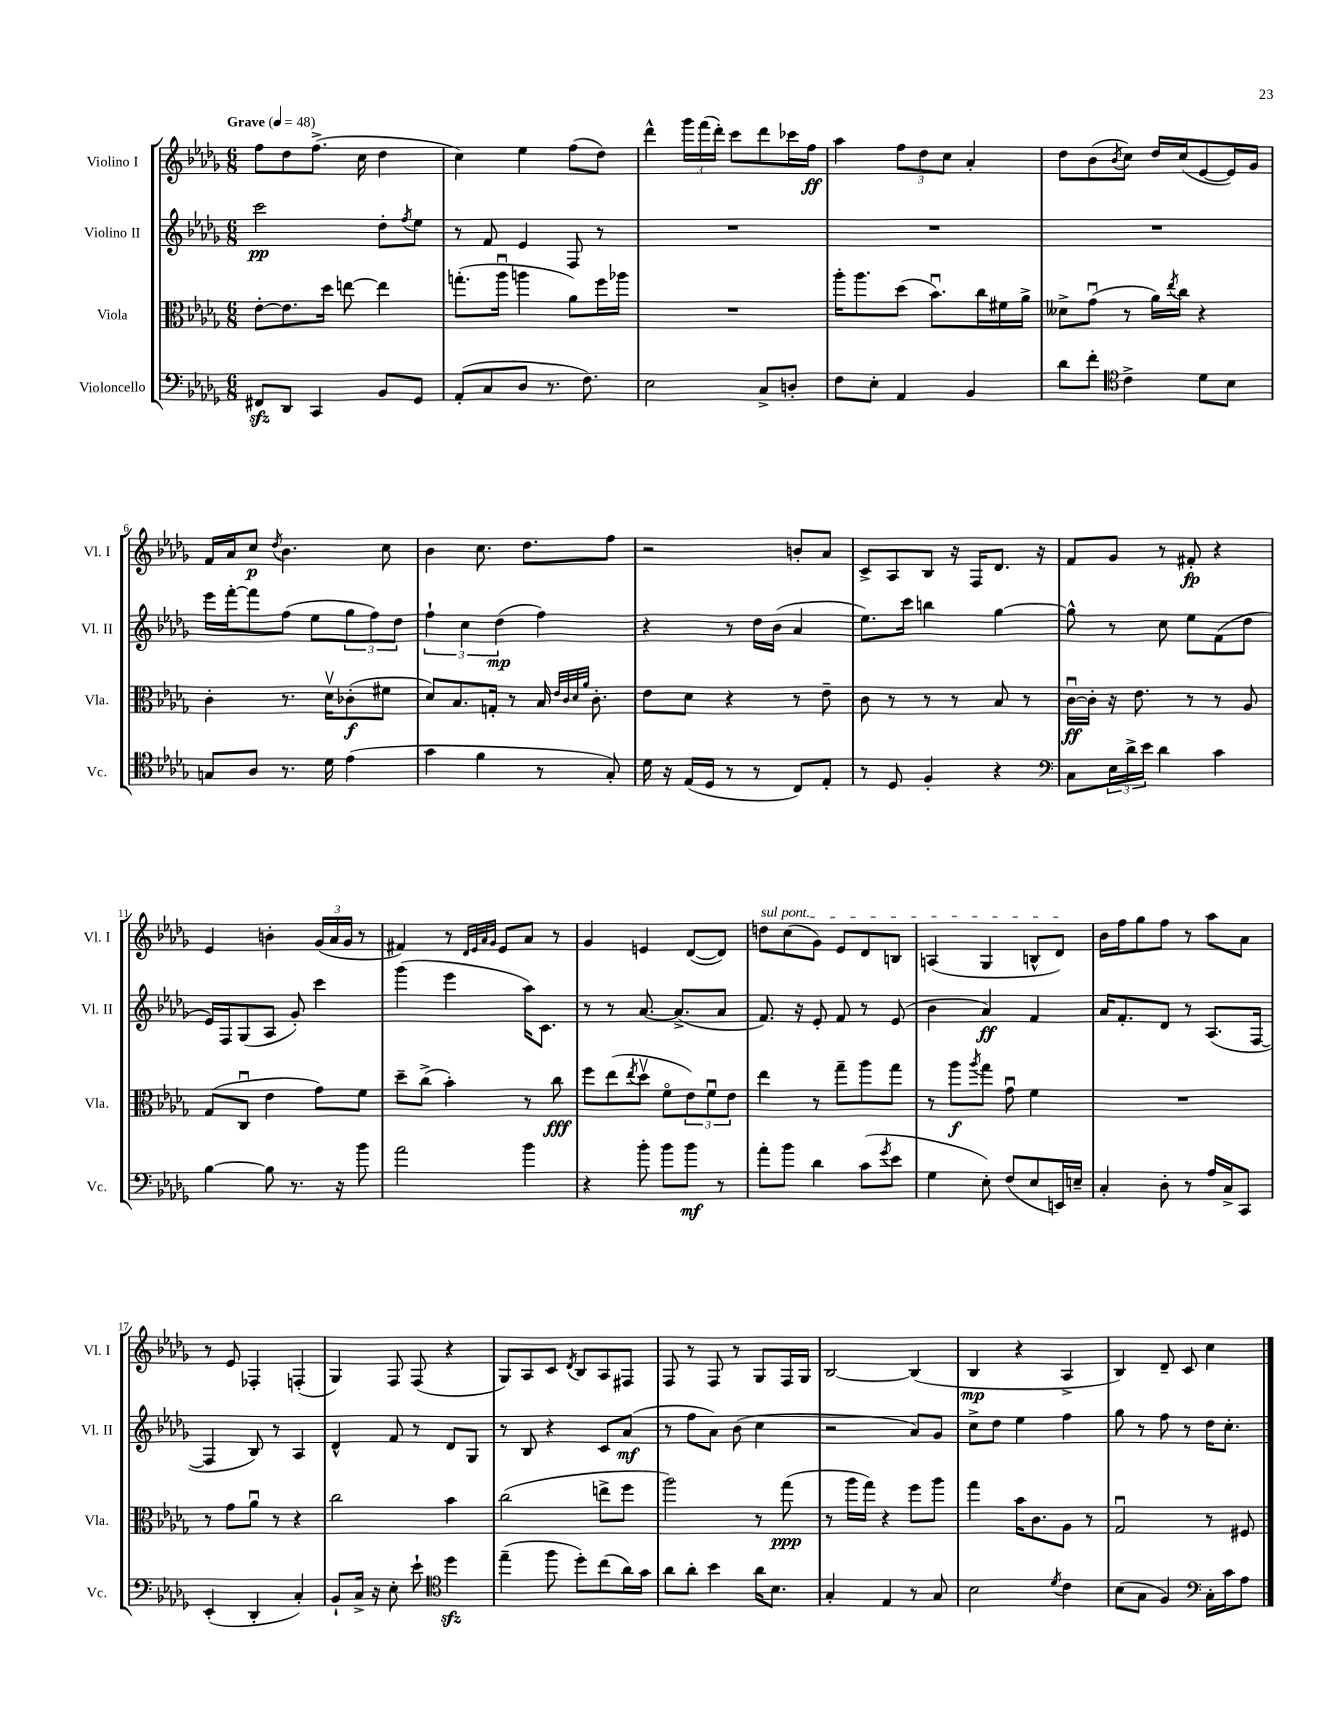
<<
\new StaffGroup <<
\new Staff = "s0" \with { instrumentName = "Violino I" shortInstrumentName = "Vl. I" } {
    \clef treble \key des \major \numericTimeSignature \time 6/8 \tempo "Grave" 4 = 48
    f''8 des''8 f''8.->( c''16 des''4 |
    c''4) ees''4 f''8( des''8) |
    des'''4-^ \tuplet 3/2 { ges'''16 f'''16( des'''16-.) } c'''8 des'''8 ces'''16 f''16\ff |
    aes''4 \tuplet 3/2 { f''8 des''8 c''8 } aes'4-. |
    des''8 bes'8( \acciaccatura { bes'8 } c''8) des''16 c''16( ees'8~ ees'16) ges'16 |
    f'16 aes'16 c''8\p \acciaccatura { des''8 } bes'4. c''8 |
    bes'4 c''8. des''8. f''8 |
    r2 b'8-. aes'8 |
    c'8-> aes8 bes8 r16 f16 des'8. r16 |
    f'8 ges'8 r8 fis'8-.\fp r4 |
    ees'4 b'4-. \tuplet 3/2 { ges'16( aes'16 ges'16 } r8 |
    fis'4) r8 \grace { des'32 ees'32 aes'32 ges'32 } ees'8 aes'8 r8 |
    ges'4 e'4 des'8~( des'8) |
    \once \override TextSpanner.bound-details.left.text = \markup { \italic "sul pont." } d''8\startTextSpan c''8( ges'8) ees'8 des'8 b8 |
    a4( ges4 b8-^ des'8\stopTextSpan) |
    bes'16 f''16 ges''8 f''8 r8 aes''8 aes'8 |
    r8 ees'8 fes4-. f4-.( |
    ges4) f8 f8( r4 |
    ges8) aes8 c'8 \acciaccatura { des'8 } bes8 aes8 fis8 |
    f8 r8 f8 r8 ges8 f16 ges16 |
    bes2~ bes4( |
    bes4\mp r4 aes4-> |
    bes4) des'8-- c'8 c''4 \bar "|." |
}
\new Staff = "s1" \with { instrumentName = "Violino II" shortInstrumentName = "Vl. II" } {
    \clef treble \key des \major \numericTimeSignature \time 6/8
    c'''2\pp des''8-. \acciaccatura { f''8 } ees''8 |
    r8 f'8 ees'4 f8 r8 |
    R2. |
    R2. |
    R2. |
    ees'''16 f'''16~-. f'''8 f''8( ees''8 \tuplet 3/2 { ges''8 f''8) des''8 } |
    \tuplet 3/2 { f''4-! c''4 des''4\mp( } f''4) |
    r4 r8 des''16 bes'16( aes'4 |
    ees''8.) c'''16 b''4 ges''4~ |
    ges''8-^ r8 c''8 ees''8 f'8( des''8 |
    ees'16) f16 ges8( aes8 ges'8-.) c'''4 |
    ges'''4( ees'''4 aes''16) c'8. |
    r8 r8 aes'8.~ aes'8.->( aes'8 |
    f'8.) r16 ees'8-. f'8 r8 ees'8( |
    bes'4 aes'4\ff) f'4 |
    aes'16 f'8.-. des'8 r8 aes8.( f16~ |
    f4 bes8) r8 aes4 |
    des'4-^ f'8 r8 des'8 ges8 |
    r8 bes8 r4 c'8 aes'8\mf( |
    r8 f''8 aes'8) bes'8( c''4 |
    r2 aes'8) ges'8 |
    c''8-> des''8 ees''4 f''4 |
    ges''8 r8 f''8 r8 des''16 c''8.-. \bar "|." |
}
\new Staff = "s2" \with { instrumentName = "Viola" shortInstrumentName = "Vla." } {
    \clef alto \key des \major \numericTimeSignature \time 6/8
    ees'8~-. ees'8. des''16 e''8~ e''4 |
    g''8.-.( aes''16\downbow a''4 aes'8) f''16 aes''16 |
    R2. |
    aes''16-. aes''8. des''8( bes'8.\downbow) c''16 fis'16 aes'16-> |
    deses'8-> ges'8\downbow( r8 aes'16) \acciaccatura { ees''8 } c''16 r4 |
    c'4-. r8. des'16\upbow ces'8-.\f( fis'8 |
    des'8) bes8. g16-. r8 bes16 \grace { ees'32 c'32 des'32 aes'32 } c'8.-. |
    ees'8 des'8 r4 r8 ees'8-- |
    c'8 r8 r8 r8 bes8 r8 |
    c'16~\downbow\ff c'16-. r16 ees'8. r8 r8 aes8 |
    ges8( c8\downbow ees'4 ges'8) f'8 |
    des''8-- c''8->( bes'4-.) r8 c''8\fff |
    f''8 ees''8( \acciaccatura { ees''8 } des''8\upbow f'8\flageolet \tuplet 3/2 { ees'8) f'8\downbow ees'8 } |
    ees''4 r8 ges''8-- aes''8 ges''8 |
    r8 aes''8\f \acciaccatura { aes''8 } ges''8 ges'8\downbow f'4 |
    R2. |
    r8 ges'8 aes'8\downbow r8 r4 |
    c''2 bes'4 |
    c''2( e''8-> f''8 |
    aes''2) r8 ges''8\ppp( |
    r8 aes''16 ges''16) r4 f''8 aes''8 |
    ges''4 bes'16 c'8. aes8 r8 |
    ges2\downbow r8 fis8 \bar "|." |
}
\new Staff = "s3" \with { instrumentName = "Violoncello" shortInstrumentName = "Vc." } {
    \clef bass \key des \major \numericTimeSignature \time 6/8
    fis,8\sfz des,8 c,4 bes,8 ges,8 |
    aes,8-.( c8 des8 r8. f8.) |
    ees2 c8-> d8-. |
    f8 ees8-. aes,4 bes,4 |
    des'8 f'8-. \clef tenor c'4-> des'8 bes8 |
    g8 aes8 r8. des'16 ees'4( |
    ges'4 f'4 r8 ges8-.) |
    des'16 r16 ees16( des16 r8 r8 c8) ees8-. |
    r8 des8 f4-. r4 |
    \clef bass c8 \tuplet 3/2 { ees16 des'16-> ees'16 } des'4 c'4 |
    bes4~ bes8 r8. r16 bes'8 |
    aes'2 bes'4 |
    r4 bes'8-. bes'8 bes'8\mf r8 |
    aes'8-. bes'8 des'4 c'8( \acciaccatura { ges'8 } ees'8 |
    ges4 ees8-.) f8( ees8 e,16) e16-- |
    c4-. des8-. r8 aes16 c16-> c,8 |
    ees,4-.( des,4-. c4-.) |
    bes,8-! c16-> r16 ees8-. ees'8-! \clef tenor des''4\sfz |
    ees''4--( f''8 des''8-.) c''8( aes'16) ges'16 |
    aes'8 aes'8-. bes'4 aes'16 bes8. |
    ges4-. ees4 r8 ges8 |
    bes2 \acciaccatura { des'8 } c'4 |
    bes8( ges8 f4) \clef bass c16-. c'16 aes8 \bar "|." |
}
>>
>>
